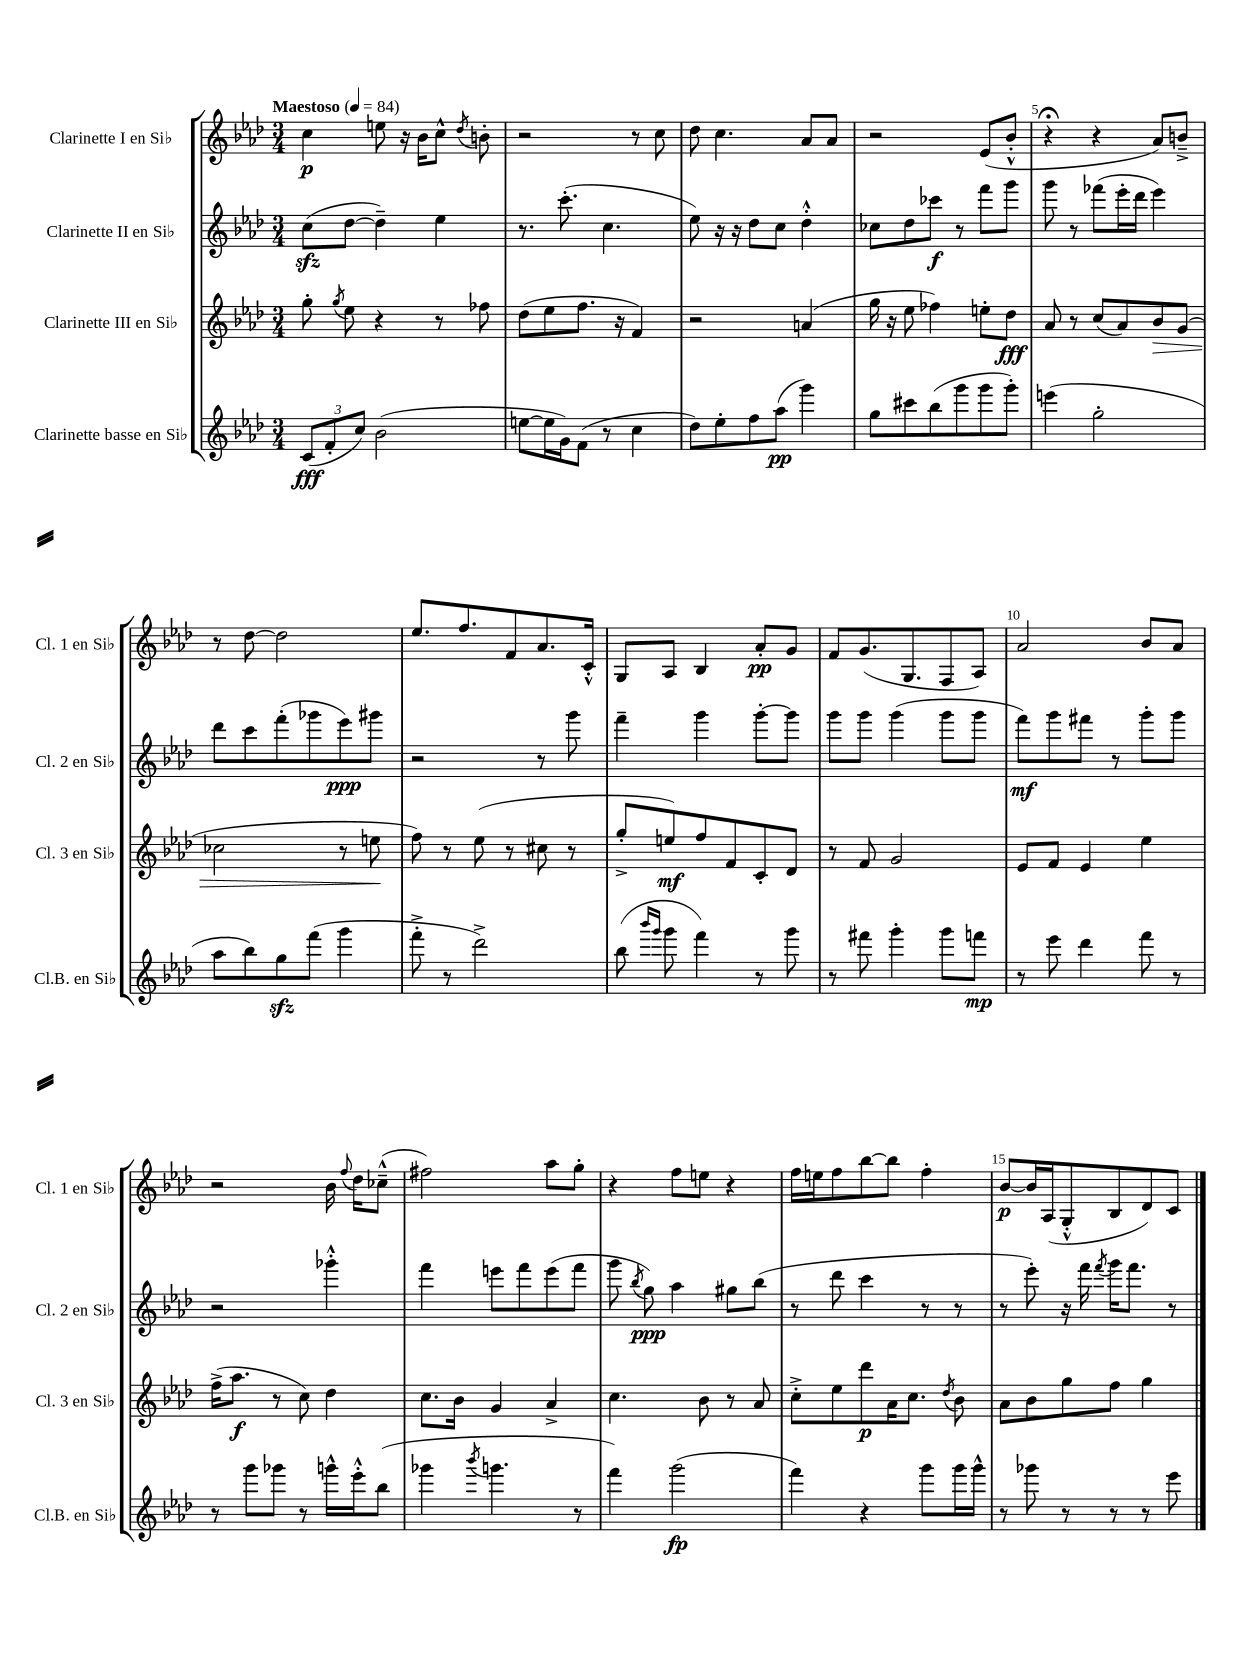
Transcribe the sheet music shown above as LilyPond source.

<<
\new StaffGroup <<
\new Staff = "s0" \with { instrumentName = "Clarinette I en Sib" shortInstrumentName = "Cl. 1 en Sib" } {
    \clef treble \key aes \major \numericTimeSignature \time 3/4 \tempo "Maestoso" 4 = 84
    \autoBeamOff c''4\p e''8 r16 bes'16[ c''8]-^ \acciaccatura { des''8 } b'8-. |
    r2 r8 c''8 |
    des''8 c''4. aes'8[ aes'8] |
    r2 ees'8[( bes'8]-.-^ |
    r4\fermata r4 aes'8[) b'8]---> |
    r8 des''8~ des''2 |
    ees''8.[ f''8. f'8 aes'8. c'16]-.-^ |
    g8[ aes8] bes4 aes'8[-.\pp g'8] |
    f'8[ g'8.( g8. f8 aes8]) |
    aes'2 bes'8[ aes'8] |
    r2 bes'16 \appoggiatura { f''8 } des''16[ ces''8]---^( |
    fis''2) aes''8[ g''8]-. |
    r4 f''8[ e''8] r4 |
    f''16[ e''16 f''8 bes''8~ bes''8] f''4-. |
    bes'8[~\p bes'16 aes16( g8-.-^ bes8 des'8) c'8] \bar "|." |
}
\new Staff = "s1" \with { instrumentName = "Clarinette II en Sib" shortInstrumentName = "Cl. 2 en Sib" } {
    \clef treble \key aes \major \numericTimeSignature \time 3/4
    \autoBeamOff c''8[\sfz( des''8]~ des''4--) ees''4 |
    r8. c'''8.-.( c''4. |
    ees''8) r16 r16 des''8[ c''8] des''4-.-^ |
    ces''8[ des''8 ces'''8]\f r8 f'''8[ g'''8] |
    g'''8 r8 fes'''8[( ees'''16-. des'''16] ees'''4) |
    des'''8[ c'''8 f'''8-.( ges'''8 ees'''8\ppp) gis'''8] |
    r2 r8 g'''8 |
    f'''4-- g'''4 g'''8[~-. g'''8] |
    g'''8[ g'''8] g'''4( g'''8[ g'''8] |
    f'''8[\mf) g'''8 fis'''8] r8 g'''8[-. g'''8] |
    r2 ges'''4-.-^ |
    f'''4 e'''8[ f'''8 e'''8( f'''8] |
    g'''8 \acciaccatura { bes''8 } g''8\ppp) aes''4 gis''8[ bes''8]( |
    r8 des'''8 c'''4 r8 r8 |
    r8 ees'''8-.) r16 f'''16 \acciaccatura { f'''8 } g'''16[ f'''8.] r8 \bar "|." |
}
\new Staff = "s2" \with { instrumentName = "Clarinette III en Sib" shortInstrumentName = "Cl. 3 en Sib" } {
    \clef treble \key aes \major \numericTimeSignature \time 3/4
    \autoBeamOff g''8-. \acciaccatura { g''8 } ees''8 r4 r8 fes''8 |
    des''8[( ees''8 f''8.] r16 f'4) |
    r2 a'4( |
    g''16 r16 ees''8 fes''4) e''8[-. des''8]\fff |
    aes'8 r8 c''8[( aes'8) bes'8\> g'8]( |
    ces''2 r8 e''8\! |
    f''8) r8 ees''8( r8 cis''8 r8 |
    g''8[-.-> e''8\mf) f''8 f'8 c'8-. des'8] |
    r8 f'8 g'2 |
    ees'8[ f'8] ees'4 ees''4 |
    f''16[->( aes''8.]\f r8 c''8) des''4 |
    c''8.[ bes'16] g'4 aes'4-> |
    c''4. bes'8 r8 aes'8 |
    c''8[-.-> ees''8 des'''8\p aes'16 c''8.] \acciaccatura { des''8 } bes'8 |
    aes'8[ bes'8 g''8 f''8] g''4 \bar "|." |
}
\new Staff = "s3" \with { instrumentName = "Clarinette basse en Sib" shortInstrumentName = "Cl.B. en Sib" } {
    \clef treble \key aes \major \numericTimeSignature \time 3/4
    \autoBeamOff \tuplet 3/2 { c'8[\fff( f'8-. c''8]) } bes'2( |
    e''8[~ e''16 g'16) f'8]( r8 c''4 |
    des''8[) ees''8-. f''8 aes''8]\pp( g'''4) |
    g''8[ cis'''8 bes''8( g'''8 g'''8 g'''8]-.) |
    e'''4( g''2-. |
    aes''8[ bes''8) g''8\sfz f'''8]( g'''4 |
    f'''8-.-> r8 des'''2->) |
    bes''8( \grace { bes'''16[ g'''16] } g'''8 f'''4) r8 g'''8 |
    r8 fis'''8 g'''4-. g'''8[ f'''8]\mp |
    r8 ees'''8 des'''4 f'''8 r8 |
    r8 g'''8[ ges'''8] r8 g'''16[-^ ees'''16-.-^ bes''8]( |
    ges'''4 \acciaccatura { bes'''8 } g'''4. r8 |
    f'''4) g'''2\fp( |
    f'''4) r4 g'''8[ g'''16 g'''16]-^ |
    r8 ges'''8 r8 r8 r8 ees'''8 \bar "|." |
}
>>
>>
\layout { \context { \Score \override BarNumber.break-visibility = ##(#f #t #t) barNumberVisibility = #(every-nth-bar-number-visible 5) } }
